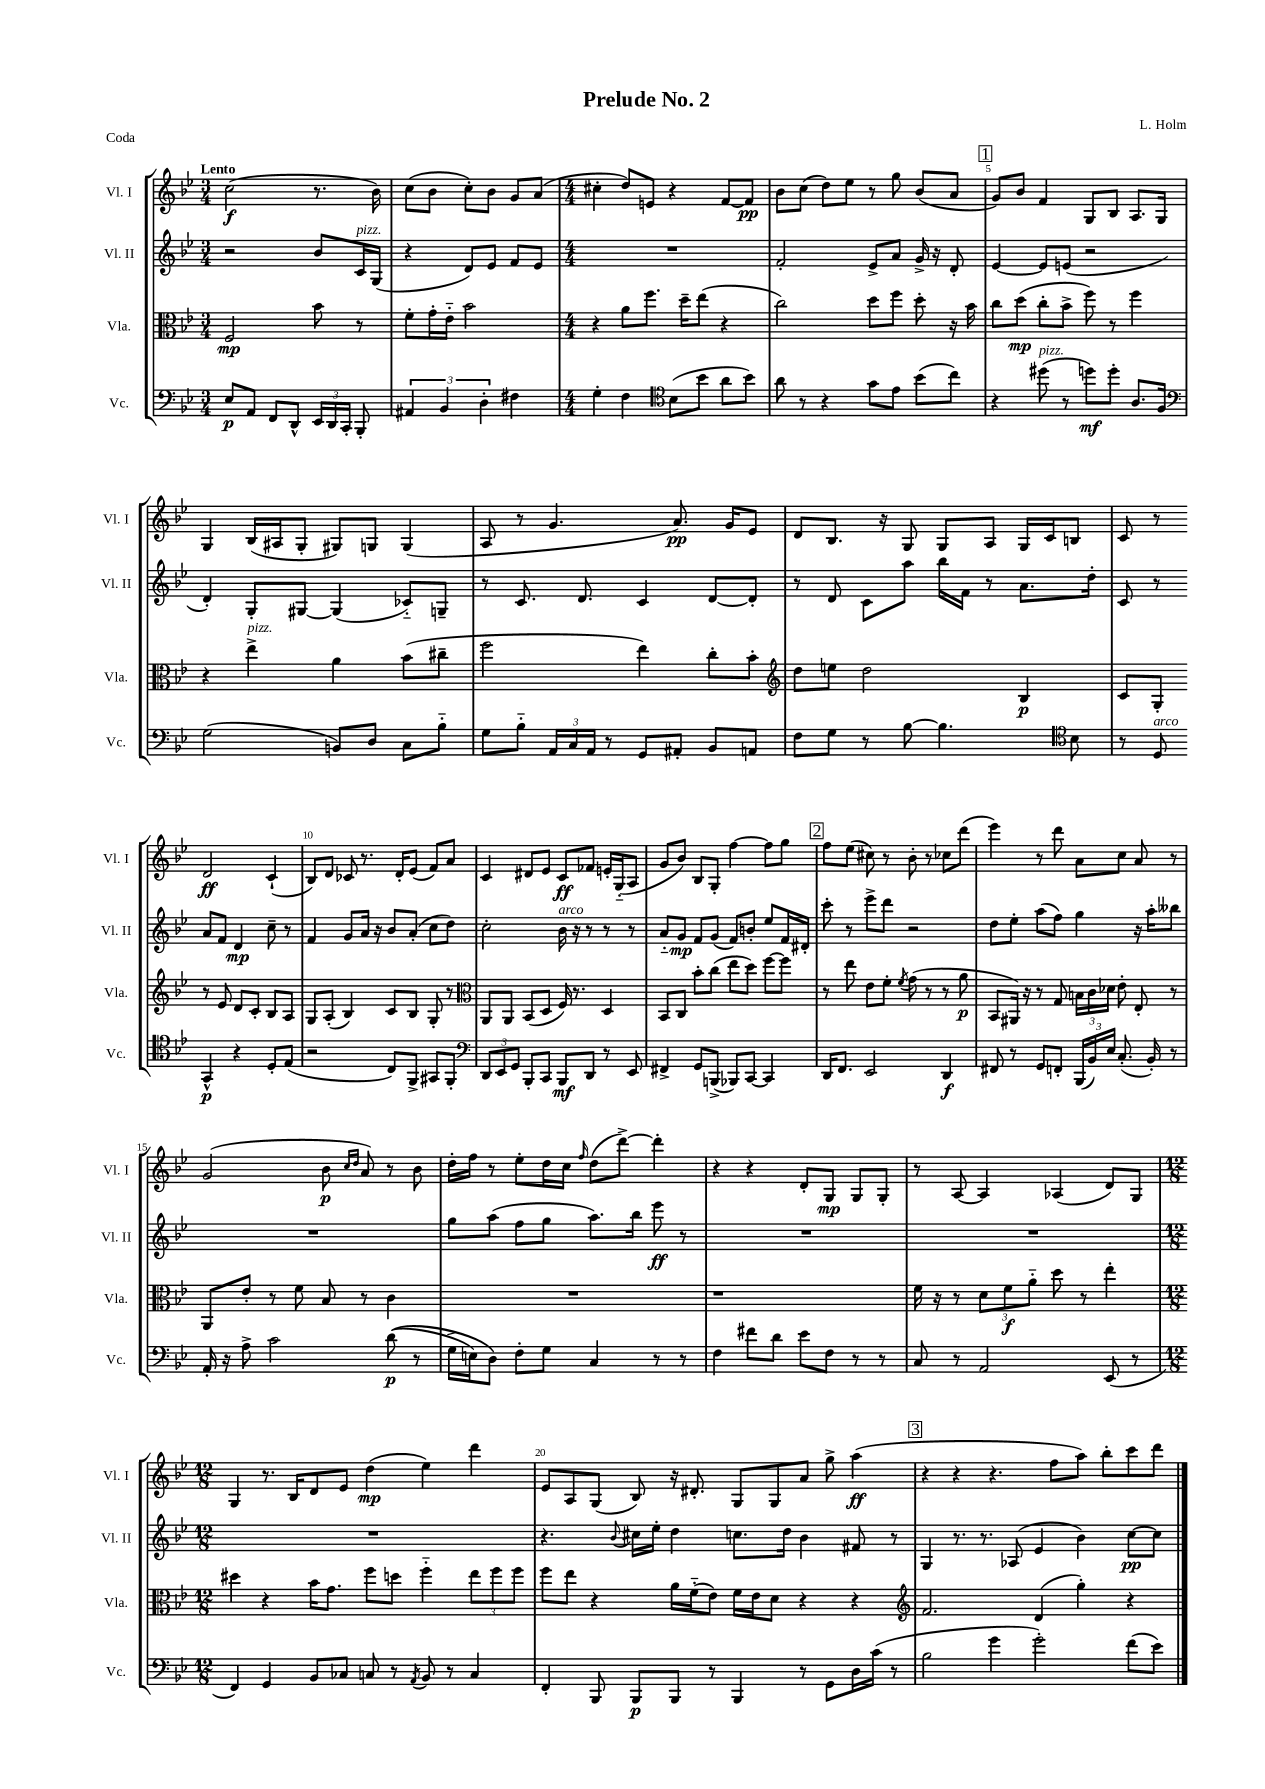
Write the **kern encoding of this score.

**kern	**dynam	**kern	**dynam	**kern	**dynam	**kern	**dynam
*part4	*part4	*part3	*part3	*part2	*part2	*part1	*part1
*staff4	*staff4	*staff3	*staff3	*staff2	*staff2	*staff1	*staff1
*I"Vc.	*	*I"Vla.	*	*I"Vl. II	*	*I"Vl. I	*
*I'Vc.	*	*I'Vla.	*	*I'Vl. II	*	*I'Vl. I	*
*clefF4	*	*clefC3	*	*clefG2	*	*clefG2	*
*k[b-e-]	*	*k[b-e-]	*	*k[b-e-]	*	*k[b-e-]	*
*M3/4	*	*M3/4	*	*M3/4	*	*M3/4	*
=1	=1	=1	=1	=1	=1	=1	=1
!	!	!	!	!	!	!LO:TX:a:B:t=Lento	!
8E-/L	p	2F/	mp	2r	.	(2cc\	f
8AA/J	.	.	.	.	.	.	.
8FF/L	.	.	.	.	.	.	.
8DD^^/J	.	.	.	.	.	.	.
24EE-/LL	.	8b-\	.	8b-/L	.	8.r	.
24DD/	.	.	.	.	.	.	.
24CC'/JJ	.	.	.	.	.	.	.
!	!	!	!	!LO:TX:a:i:t=pizz.	!	!	!
8BBB-'/	.	8r	.	16c/L	.	.	.
.	.	.	.	(16G/JJ	.	16b-\)	.
=2	=2	=2	=2	=2	=2	=2	=2
6AA#X/	.	8f'\L	.	4r	.	(8cc\L	.
.	.	16g'\L	.	.	.	8b-\J	.
6BB-/	.	.	.	.	.	.	.
.	.	16e-\JJ	.	.	.	.	.
.	.	2b-\	.	8d/L)	.	8cc'\L)	.
6D'\	.	.	.	.	.	.	.
.	.	.	.	8e-/J	.	8b-\J	.
4F#X\	.	.	.	8f/L	.	8g/L	.
.	.	.	.	8e-/J	.	(8a/J	.
=3	=3	=3	=3	=3	=3	=3	=3
*M4/4	*	*M4/4	*	*M4/4	*	*M4/4	*
4G'\	.	4r	.	1r	.	4cc#X'\	.
4F\	.	8a\L	.	.	.	8dd/L)	.
.	.	8.ff\J	.	.	.	8en/J	.
*clefC4	*	*	*	*	*	*	*
(8B-\L	.	.	.	.	.	4r	.
.	.	16dd~\KL	.	.	.	.	.
8b-\J	.	(8ee-\J	.	.	.	.	.
8a\L	.	4r	.	.	.	[8f/L	.
8b-\J)	.	.	.	.	.	8f/J]	pp
=4	=4	=4	=4	=4	=4	=4	=4
8a\	.	2cc\)	.	2f'/	.	8b-\L	.
8r	.	.	.	.	.	(8cc\J	.
4r	.	.	.	.	.	8dd\L)	.
.	.	.	.	.	.	8ee-\J	.
8g\L	.	8dd\L	.	8e-^/L	.	8r	.
8e-\J	.	8ff\J	.	8a/J	.	8gg\	.
(8b-\L	.	8dd'\	.	16g^/	.	(8b-/L	.
.	.	.	.	16r	.	.	.
8cc\J)	.	16r	.	8d'/	.	8a/J	.
.	.	16b-\	.	.	.	.	.
!!LO:REH:place=s1:t=1
=5	=5	=5	=5	=5	=5	=5	=5
4r	.	8cc\L	.	[4e-/	.	8g/L)	.
.	.	(8dd\J	mp	.	.	8b-/J	.
!LO:TX:a:i:t=pizz.	!	!	!	!	!	!	!
(8dd#X\	.	8cc'\L	.	8e-/L]	.	4f/	.
8r	.	8b-^\J	.	(8en/J	.	.	.
8ddn\L)	mf	8ff\)	.	2r	.	8G/L	.
8dd'\J	.	8r	.	.	.	8B-/J	.
8.A/L	.	4ff\	.	.	.	8.A/L	.
16F/Jk	.	.	.	.	.	16G/Jk	.
!!LO:LB:g=z
=6	=6	=6	=6	=6	=6	=6	=6
*clefF4	*	*	*	*	*	*	*
(2G\	.	4r	.	4d'/)	.	4G/	.
!	!	!LO:TX:a:i:t=pizz.	!	!	!	!	!
.	.	4ee-^\	.	8G'/L	.	(16B-/LL	.
.	.	.	.	.	.	16A#X/J	.
.	.	.	.	[8G#X/J	.	8G'/J	.
8BBn/L)	.	4a\	.	(4G#/]	.	8G#X/L)	.
8D/J	.	.	.	.	.	8Gn/J	.
8C\L	.	(8b-\L	.	8c-X/L)	.	(4G/	.
8B-\J	.	8cc#X~\J	.	8Gn~/J	.	.	.
=7	=7	=7	=7	=7	=7	=7	=7
8G\L	.	2ff\	.	8r	.	8A/	.
8B-\J	.	.	.	8.c/	.	8r	.
24AA/LL	.	.	.	.	.	4.g/	.
24C/	.	.	.	.	.	.	.
.	.	.	.	8.d/	.	.	.
24AA/JJ	.	.	.	.	.	.	.
8r	.	.	.	.	.	.	.
8GG/L	.	4ee-\)	.	4c/	.	.	.
8AA#X'/J	.	.	.	.	.	8.a/)	pp
8BB-/L	.	8cc'\L	.	[8d/L	.	.	.
.	.	.	.	.	.	16g/KL	.
8AAn/J	.	8b-'\J	.	8d'/J]	.	8e-/J	.
=8	=8	=8	=8	=8	=8	=8	=8
*	*	*clefG2	*	*	*	*	*
8F\L	.	8dd\L	.	8r	.	8d/L	.
8G\J	.	8een\J	.	8d/	.	8.B-/J	.
8r	.	2dd\	.	8c\L	.	.	.
.	.	.	.	.	.	16r	.
[8B-\	.	.	.	8aa\J	.	8G/	.
4.B-\]	.	.	.	16bb-\LL	.	8G/L	.
.	.	.	.	16f\JJ	.	.	.
.	.	.	.	8r	.	8A/J	.
.	.	4B-/	p	8.a\L	.	16G/LL	.
.	.	.	.	.	.	16c/J	.
*clefC4	*	*	*	*	*	*	*
8B-\	.	.	.	.	.	8Bn/J	.
.	.	.	.	16dd'\Jk	.	.	.
=9	=9	=9	=9	=9	=9	=9	=9
8r	.	8c/L	.	8c/	.	8c/	.
!LO:TX:a:i:t=arco	!	!	!	!	!	!	!
8D/	.	8G'/J	.	8r	.	8r	.
4GG^^/	p	8r	.	8a/L	.	2d/	ff
.	.	8e-/	.	8f/J	.	.	.
4r	.	8d/L	.	4d/	mp	.	.
.	.	8c'/J	.	.	.	.	.
8D'/L	.	8B-/L	.	8cc~\	.	(4c`/	.
(8E-/J	.	8A/J	.	8r	.	.	.
!!LO:LB:g=z
=10	=10	=10	=10	=10	=10	=10	=10
2r	.	8G/L	.	4f/	.	8B-/L)	.
.	.	(8A'/J	.	.	.	8d/J	.
.	.	4B-/)	.	8g/L	.	8c-X/	.
.	.	.	.	16a/Jk	.	8.r	.
.	.	.	.	16r	.	.	.
8C/L)	.	8c/L	.	8b-/L	.	.	.
.	.	.	.	.	.	16d'/KL	.
8FF^/J	.	8B-/J	.	(8a'/J	.	(8e-/J	.
8GG#X/L	.	8G'/	.	8cc\L	.	8f/L)	.
8FF'/J	.	8r	.	8dd\J)	.	8a/J	.
=11	=11	=11	=11	=11	=11	=11	=11
*clefF4	*	*clefC3	*	*	*	*	*
12DD/L	.	8AA/L	.	2cc'\	.	4c/	.
12EE-/	.	.	.	.	.	.	.
.	.	8AA/J	.	.	.	.	.
12GG/J	.	.	.	.	.	.	.
8BBB-'/L	.	(8BB-/L	.	.	.	8d#X/L	.
8CC/J	.	8D/J	.	.	.	8e-/J	.
!	!	!	!	!LO:TX:a:i:t=arco	!	!	!
8BBB-/L	mf	16F/)	.	16b-\	.	8c/L	ff
.	.	8.r	.	16r	.	.	.
8DD/J	.	.	.	8r	.	8f-X/J	.
8r	.	4D/	.	8r	.	16en'/LL	.
.	.	.	.	.	.	(16G/J	.
8EE-/	.	.	.	8r	.	8A/J	.
=12	=12	=12	=12	=12	=12	=12	=12
4FF#X^/	.	8BB-/L	.	8a/L	.	8g/L	.
.	.	8C/J	.	8g/J	mp	8b-/J)	.
8GG/L	.	8b-'\L	.	8f/L	.	8B-/L	.
(8BBBn^/J	.	(8cc\J	.	(8g/J	.	8G'/J	.
8BBB-X/L)	.	8ee-\L	.	8f/L)	.	[4ff\	.
[8CC/J	.	8dd\J)	.	8bn'/J	.	.	.
4CC/]	.	[8ff\L	.	8ee-/L	.	8ff\L]	.
.	.	8ff\J]	.	16f/L	.	8gg\J	.
.	.	.	.	16d#X'/JJ	.	.	.
!!LO:REH:place=s1:t=2
=13	=13	=13	=13	=13	=13	=13	=13
16DD/KL	.	8r	.	8ccc'\	.	8ff\L	.
8.FF/J	.	.	.	.	.	.	.
.	.	8ee-\	.	8r	.	(8ee-\J	.
2EE-/	.	8e-\L	.	8eee-^\L	.	8cc#X\)	.
.	.	8f'\J	.	8ddd\J	.	8r	.
.	.	8qf/	.	.	.	.	.
.	.	(8g\	.	2r	.	8b-'\	.
.	.	8r	.	.	.	8r	.
4DD/	f	8r	.	.	.	8cc-X\L	.
.	.	8a\	p	.	.	(8ddd\J	.
=14	=14	=14	=14	=14	=14	=14	=14
8FF#X/	.	8BB-/L	.	8dd\L	.	4eee-\)	.
8r	.	16AA#X/Jk)	.	8ee-'\J	.	.	.
.	.	16r	.	.	.	.	.
8GG/L	.	8r	.	(8aa\L	.	8r	.
8FFn'/J	.	8G/	.	8ff\J)	.	8ddd\	.
(24BBB-/LL	.	24Bn\LL	.	4gg\	.	8a\L	.
24BB-/)	.	24c\	.	.	.	.	.
24E-/JJ	.	24d-X\JJ	.	.	.	.	.
(8.C'/	.	8e-'\	.	.	.	8cc\J	.
.	.	8E-'/	.	16r	.	8a/	.
16BB-'/)	.	.	.	16aa'\KL	.	.	.
8r	.	8r	.	8bb--X\J	.	8r	.
!!LO:LB:g=z
=15	=15	=15	=15	=15	=15	=15	=15
16AA'/	.	8AA/L	.	1r	.	(2g/	.
16r	.	.	.	.	.	.	.
8A^\	.	8e-'/J	.	.	.	.	.
2c\	.	8r	.	.	.	.	.
.	.	8f\	.	.	.	.	.
.	.	8B-/	.	.	.	8b-\	p
.	.	.	.	.	.	16qqcc/LL	.
.	.	.	.	.	.	16qqdd/JJ	.
.	.	8r	.	.	.	8a/)	.
((8d\	p	4c\	.	.	.	8r	.
8r	.	.	.	.	.	8b-\	.
=16	=16	=16	=16	=16	=16	=16	=16
16G^\LL	.	1r	.	8gg\L	.	16dd'\LL	.
16En\J)	.	.	.	.	.	16ff\JJ	.
8D\J)	.	.	.	(8aa\J	.	8r	.
8F'\L	.	.	.	8ff\L	.	8ee-'\L	.
8G\J	.	.	.	8gg\J	.	16dd\L	.
.	.	.	.	.	.	16cc\JJ	.
.	.	.	.	.	.	16qqff/	.
4C/	.	.	.	8.aa\L)	.	(8dd\L	.
.	.	.	.	.	.	[8ddd^\J)	.
.	.	.	.	16bb-\Jk	.	.	.
8r	.	.	.	8eee-\	ff	4ddd'\]	.
8r	.	.	.	8r	.	.	.
=17	=17	=17	=17	=17	=17	=17	=17
4F\	.	1r	.	1r	.	4r	.
8f#X\L	.	.	.	.	.	4r	.
8d\J	.	.	.	.	.	.	.
8e-\L	.	.	.	.	.	8d'/L	.
8F\J	.	.	.	.	.	8G/J	mp
8r	.	.	.	.	.	8G/L	.
8r	.	.	.	.	.	8G'/J	.
=18	=18	=18	=18	=18	=18	=18	=18
8C/	.	16f\	.	1r	.	8r	.
.	.	16r	.	.	.	.	.
8r	.	8r	.	.	.	[8A/	.
2AA/	.	12d\L	.	.	.	4A/]	.
.	.	12f\	f	.	.	.	.
.	.	12a\J	.	.	.	.	.
.	.	8dd\	.	.	.	(4A-X/	.
.	.	8r	.	.	.	.	.
(8EE-/	.	4ee-'\	.	.	.	8d/L)	.
8r	.	.	.	.	.	8G/J	.
!!LO:LB:g=z
=19	=19	=19	=19	=19	=19	=19	=19
*M12/8	*	*M12/8	*	*M12/8	*	*M12/8	*
4FF/)	.	4dd#X\	.	1.r	.	4G/	.
4GG/	.	4r	.	.	.	8.r	.
.	.	.	.	.	.	16B-/KL	.
8BB-/L	.	16b-\KL	.	.	.	8d/	.
.	.	8.g\J	.	.	.	.	.
8C-X/J	.	.	.	.	.	8e-/J	.
8Cn/	.	8ff\L	.	.	.	(4dd\	mp
8r	.	8ddn\J	.	.	.	.	.
8qAA/	.	.	.	.	.	.	.
8BB-/	.	4ff\	.	.	.	4ee-\)	.
8r	.	.	.	.	.	.	.
4C/	.	12ee-\L	.	.	.	4ddd\	.
.	.	12ff\	.	.	.	.	.
.	.	12ff\J	.	.	.	.	.
=20	=20	=20	=20	=20	=20	=20	=20
4FF'/	.	8ff\L	.	4.r	.	8e-/L	.
.	.	8ee-\J	.	.	.	8A/	.
8BBB-/	.	4r	.	.	.	(8G/J	.
.	.	.	.	8qqb-/	.	.	.
8BBB-/L	p	.	.	16cc#X\LL	.	8B-/)	.
.	.	.	.	16ee-'\JJ	.	.	.
8BBB-/J	.	16a\LL	.	4dd\	.	16r	.
.	.	(16f\J	.	.	.	8.d#X'/	.
8r	.	8e-\J)	.	.	.	.	.
4BBB-/	.	16f\LL	.	8.ccn\L	.	8G/L	.
.	.	16e-\J	.	.	.	.	.
.	.	8d\J	.	.	.	8G/	.
.	.	.	.	16dd\Jk	.	.	.
8r	.	4r	.	4b-\	.	8a/J	.
8GG\L	.	.	.	.	.	8gg^\	.
16D\L	.	4r	.	8f#X/	.	(4aa\	ff
(16c\JJ	.	.	.	.	.	.	.
8r	.	.	.	8r	.	.	.
!!LO:REH:place=s1:t=3
=21	=21	=21	=21	=21	=21	=21	=21
*	*	*clefG2	*	*	*	*	*
2B-\	.	2.f/	.	4G/	.	4r	.
.	.	.	.	8.r	.	4r	.
.	.	.	.	8.r	.	.	.
4g\	.	.	.	.	.	4.r	.
.	.	.	.	(8A-X/	.	.	.
2g'\)	.	(4d/	.	4e-/	.	.	.
.	.	.	.	.	.	8ff\L	.
.	.	4gg'\)	.	4b-\)	.	8aa\J)	.
.	.	.	.	.	.	8bb-'\L	.
(8f\L	.	4r	.	[8cc\L	pp	8ccc\	.
8e-\J)	.	.	.	8cc\J]	.	8ddd\J	.
==	==	==	==	==	==	==	==
*-	*-	*-	*-	*-	*-	*-	*-
